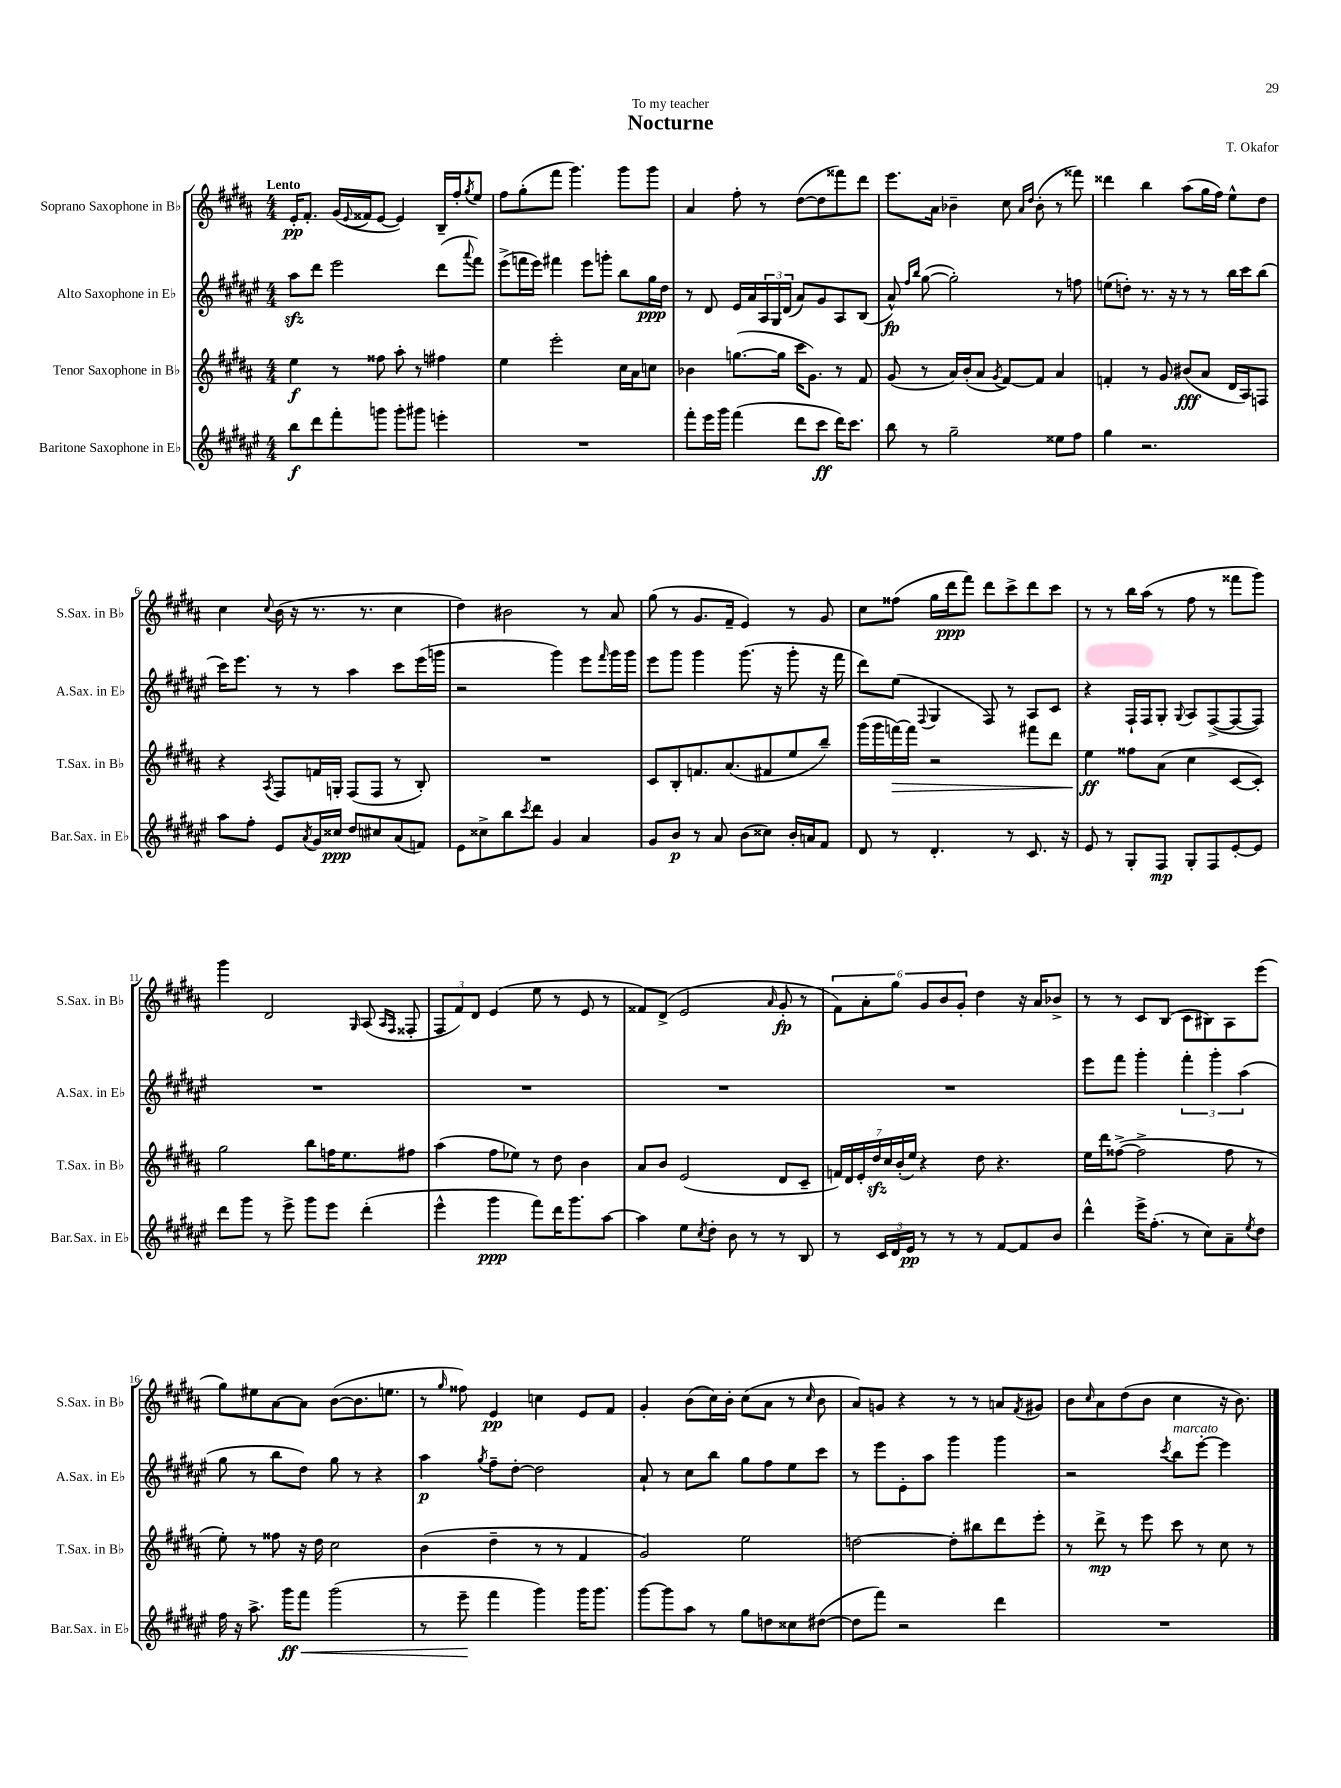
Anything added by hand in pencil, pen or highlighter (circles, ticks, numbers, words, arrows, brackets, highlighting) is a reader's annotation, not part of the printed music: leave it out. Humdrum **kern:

**kern	**kern	**kern	**kern
*staff4	*staff3	*staff2	*staff1
*clefG2	*clefG2	*clefG2	*clefG2
*k[f#c#g#d#a#e#]	*k[f#c#g#d#a#]	*k[f#c#g#d#a#e#]	*k[f#c#g#d#a#]
*M4/4	*M4/4	*M4/4	*M4/4
8bb	4ee	8aa#	16e'
.	.	.	8.f#'
8ddd#	.	8ddd#	.
8fff#'	8r	2eee#	(16g#
.	.	.	8qqe
.	.	.	16f##
8ggg	8ff##	.	[8e
8ggg'	8aa#'	.	4e])
8ggg#	8r	.	.
4eee'	4ff#	(8ddd#	16B~
.	.	.	16ff#'
.	.	8qqaaa#	8qgg#
.	.	8fff#)	8ee
=	=	=	=
1r	4ee	(8eee#^	8ff#
.	.	16fff	(8gg#'
.	.	16eee#)	.
.	2eee'	4fff#	8fff#
.	.	.	4.ggg#)
.	.	8eee#	.
.	.	8ggg'	.
.	16cc#	8bb	8ggg#
.	16a#	.	.
.	8cc	16gg#	8ggg#
.	.	16dd#	.
=	=	=	=
8fff#'	4b-	8r	4a#
16eee#	.	8d#	.
16ggg#	.	.	.
(4fff#	([8.gg	16e#	8ff#'
.	.	16a#	.
.	.	24A#	8r
.	.	24G#	.
.	16gg]	.	.
.	.	(24d#	.
8ddd#	16ccc#	8a#)	([8dd#
.	8.g#)	.	.
8ccc#	.	8g#	8dd#]
16ddd#)	8r	8A#	8fff##)
8.ccc#	.	.	.
.	8f#	(8B	8ddd#
=	=	=	=
8bb	(8g#	8a#^^)	8.eee
.	.	16qqff#	.
.	.	16qqbb	.
8r	8r	([8gg#	.
.	.	.	16a#
2gg#~	16a#)	2gg#'])	4b-~
.	(16b'	.	.
.	8a#	.	.
.	8qg#	.	.
.	[8f#)	.	8cc#
.	.	.	16qqa#
.	.	.	16qqdd#
.	8f#]	.	(8b-'
8ee##	4a#	8r	8r
8ff#	.	8ff	8fff##)
=	=	=	=
4gg#	4f'	(8ee	4ddd##
.	.	8dd')	.
2.r	8r	8.r	4bb
.	8g#	.	.
.	.	16r	.
.	(8b#	8r	(8aa#
.	8a#	8r	16gg#
.	.	.	16ff#)
.	16d#	16bb	8ee^^
.	16A#)	16ccc#	.
.	8F	(8bb	8dd#
=	=	=	=
8aa#	4r	16ccc#)	4cc#
.	.	8.eee#	.
8ff#'	.	.	.
.	8qA#	.	8qqcc#
8e#	8F#	8r	(16b
.	.	.	16r
8qa#	.	.	.
16g#	16f	8r	8.r
16cc##	16G'	.	.
8dd#	(8F#	4aa#	.
.	.	.	8.r
8cc#	8F#	.	.
(8a#	8r	8ccc#	4cc#
8f)	8B')	(16eee#	.
.	.	16ggg	.
=	=	=	=
8e#	1r	2r	4dd#)
8cc##^	.	.	.
8bb	.	.	2b#
8qccc#	.	.	.
8ddd#	.	.	.
4g#	.	4ggg#)	.
4a#	.	8eee#	8r
.	.	16qqfff#	.
.	.	16ggg#	8a#
.	.	16ggg#	.
=	=	=	=
8g#	8c#	8eee#	(8gg#
8b	8B'	8ggg#	8r
8r	8.f	4ggg#	8.g#
8a#	.	.	.
.	(8.a#	.	16f#~
(8b	.	(8.ggg#	4e)
8cc##)	8f#	.	.
.	.	16r	.
16b'	8ee	8ggg#'	8r
16a	.	.	.
8f#	8bb~)	16r	8g#
.	.	16fff#	.
=	=	=	=
8d#	(16ggg#	8ddd#)	8cc#
.	16ggg#	.	.
8r	[16fff)	(8ee#	(8ff##
.	16fff]	.	.
.	.	8qqF#	.
4.d#'	2r	4G#	16gg#
.	.	.	16ddd#
.	.	.	8fff#)
.	.	8F#)	8ddd#
8r	.	8r	8ccc#^
8.c#	8fff#	8A#	8ddd#
.	8ddd#	8c#	8ccc#
16r	.	.	.
=	=	=	=
8e#	4ee	4r	8r
8r	.	.	8r
8G#'	8ff##	16F#`	16bb
.	.	16F#	(16aa#
8F#	(8a#	8G#'	8r
.	.	8qqG#	.
8G#'	4cc#	8A#	8ff#
8F#	.	([8F#^	8r
[8e#'	[8c#	8F#_	8fff##
8e#]	8c#'])	8F#])	8ggg#)
=	=	=	=
8ddd#	2gg#	1r	4ggg#
8ggg#	.	.	.
8r	.	.	2d#
8eee#^	.	.	.
8ggg#	8bb	.	.
8eee#	16ff	.	.
.	8.ee	.	.
.	.	.	16qqG#
(4ddd#'	.	.	(8A#
.	.	.	16qqA#
.	.	.	16qqF#
.	8ff#	.	8F##'
=	=	=	=
4eee#^^	(4aa#	1r	12F#
.	.	.	12f#)
.	.	.	12d#
4ggg#	8ff#	.	(4e
.	8ee-)	.	.
8fff#)	8r	.	8ee
16ddd#	8dd#	.	8r
8.ggg#	.	.	.
.	4b	.	8e
[8aa#	.	.	8r
=	=	=	=
4aa#]	8a#	1r	8f##)
.	8b	.	(8d#^
8ee#	(2e	.	2e
8qcc#	.	.	.
8dd#'	.	.	.
8b	.	.	.
8r	.	.	.
.	.	.	16qqa#
8r	8d#	.	8g#'
8B	8c#~	.	8r
=	=	=	=
8r	28f)	1r	12f#)
.	28d#	.	.
.	28e'	.	.
.	.	.	12a#'
.	28dd#	.	.
24c#	.	.	.
.	28cc#	.	.
24d#	.	.	12gg#
.	(28b'	.	.
24e#	.	.	.
.	28ee)	.	.
8r	4r	.	12g#
.	.	.	12b
8r	.	.	.
.	.	.	12g#'
8r	8dd#	.	4dd#
[8f#	4.r	.	.
8f#]	.	.	16r
.	.	.	16a#
8b	.	.	8b-^
=	=	=	=
4ddd#^^	16ee	8eee#	8r
.	16ddd#	.	.
.	([8ff##^	8fff#	8r
16eee#^	2ff##^]	4ggg#'	8c#
(8.ff#'	.	.	.
.	.	.	(8B
8r	.	6fff#'	8c#
8cc#)	.	.	8B#)
.	.	6ggg#'	.
8a#~	8ff##	.	8A#
.	.	(6aa#	.
8qee#	.	.	.
8dd#	8r	.	(8eee
=	=	=	=
16ff#	8ee')	8gg#	8gg#)
16r	.	.	.
8.aa#^	8r	8r	8ee#
.	8ff##	8bb	[8a#
16ggg#	.	.	.
8fff#	16r	8dd#)	8a#]
.	16dd#	.	.
(2ggg#	2cc#	8gg#	([8b
.	.	8r	8.b]
.	.	4r	.
.	.	.	8.ee
=	=	=	=
8r	(4b	4aa#	8r
.	.	.	16qqgg#
8eee#~	.	.	8ff##)
.	.	8qgg#	.
4fff#	4dd#~	8ff#~	4e
.	.	[8dd#'	.
4ggg#)	8r	2dd#]	4cc
.	8r	.	.
16ggg#	4f#	.	8e
8.ggg#	.	.	.
.	.	.	8f#
=	=	=	=
[8ggg#	2g#)	8a#`	4g#'
8ggg#]	.	8r	.
8aa#	.	8cc#	(8b
8r	.	8bb	16cc#)
.	.	.	16b'
8gg#	2ee	8gg#	(8cc#
8dd	.	8ff#	8a#
8cc##	.	8ee#	8r
.	.	.	16qqcc#
([8dd#	.	8ccc#	8b
=	=	=	=
8dd#]	[2dd	8r	8a#)
8fff#)	.	8eee#	8g
2r	.	8e#'	4r
.	.	8aa#	.
.	8dd']	4ggg#	8r
.	8bb#	.	8r
4ddd#	8ddd#	4ggg#	8a
.	.	.	8qf#
.	8eee'	.	8g#
=	=	=	=
1r	8r	2r	8b
.	.	.	16qqcc#
.	8ddd#^	.	8a#
.	8r	.	(8dd#
.	8eee	.	8b
.	.	8qccc#	.
.	8ccc#	8bb	4cc#
.	8r	[8eee#'	.
.	8cc#	4eee#]	16r
.	.	.	8.b)
.	8r	.	.
==	==	==	==
*-	*-	*-	*-
